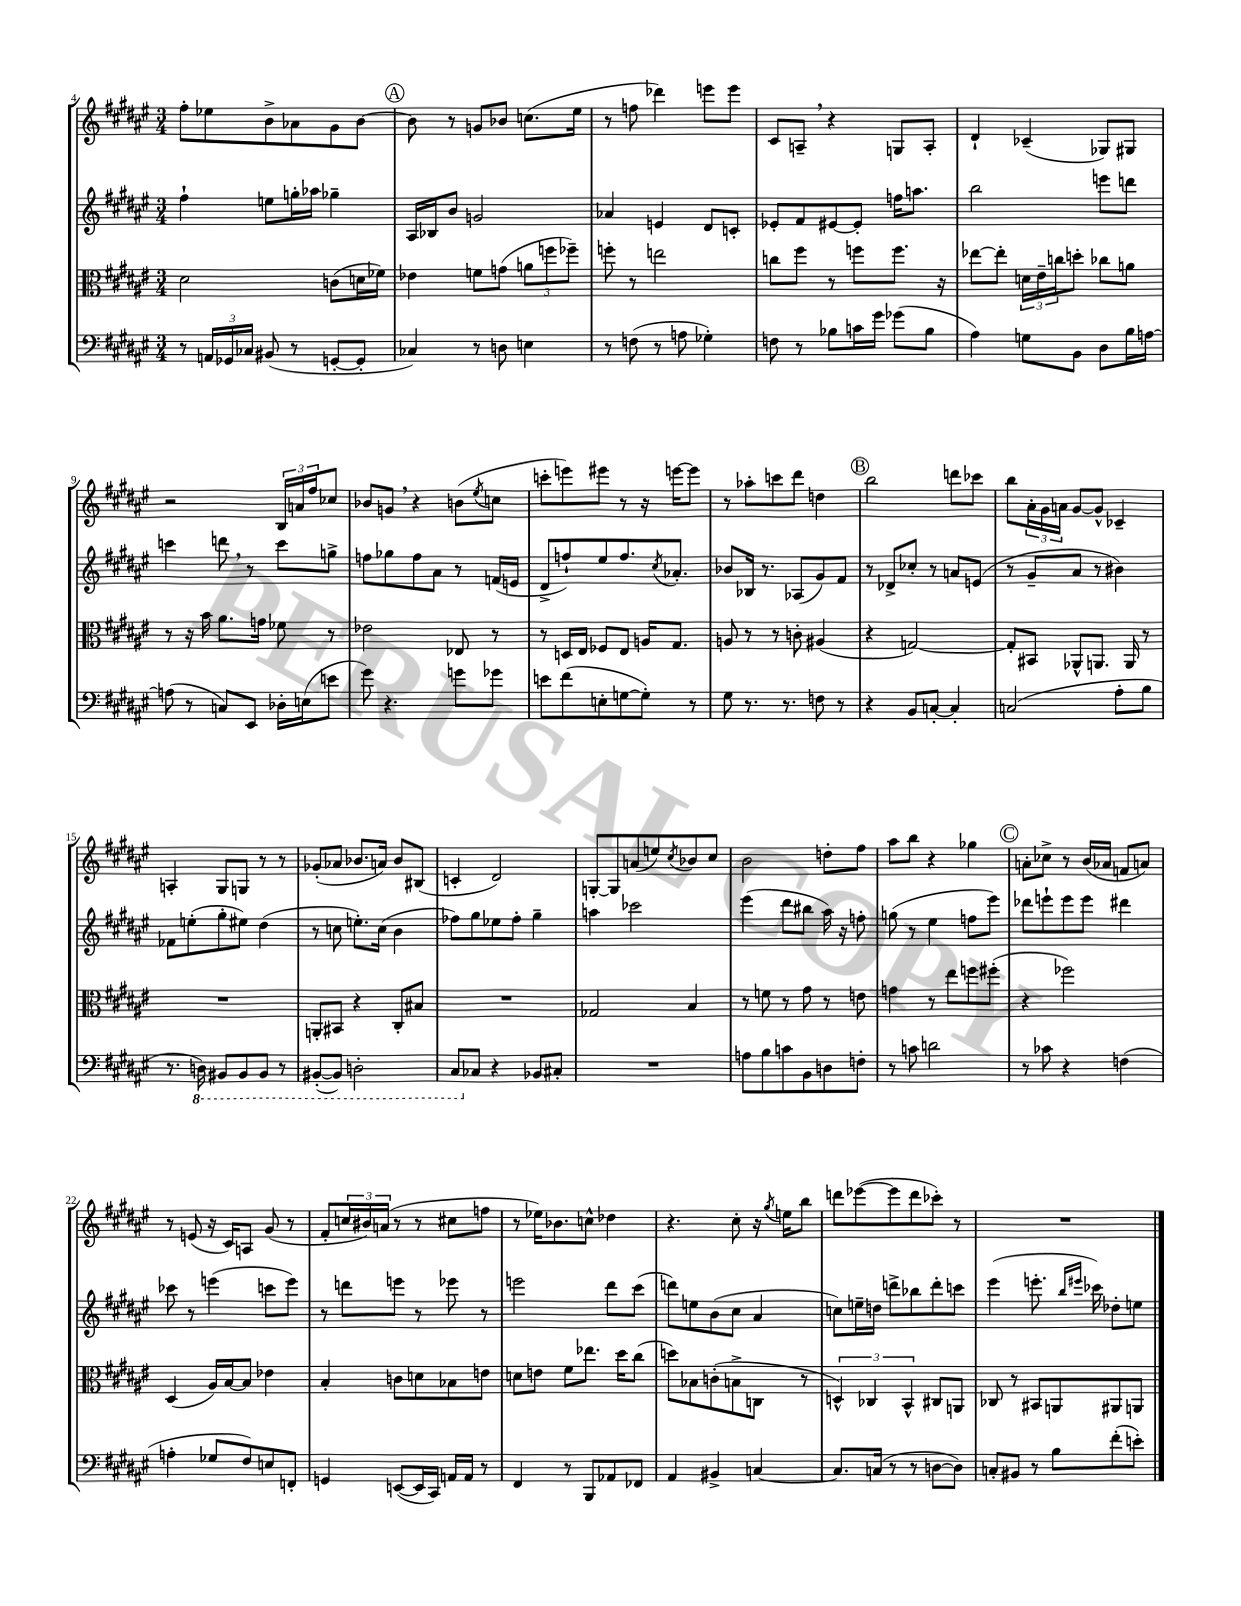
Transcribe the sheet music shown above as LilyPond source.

<<
\new StaffGroup <<
\new Staff = "s0" {
    \clef treble \key fis \major \numericTimeSignature \time 3/4
    fis''8-. ees''8 b'8-> aes'8 gis'8 b'8~ |
    \mark \markup { \circle "A" } b'8 r8 g'8 bes'8 c''8.( eis''16 |
    r8 f''8 des'''4) e'''8 e'''8 |
    cis'8 a8-- \breathe r4 g8 a8-. |
    dis'4-! ces'4--( ges8) gis8 |
    r2 \tuplet 3/2 { b16 a'16 fis''16 } ces''8 |
    bes'8 g'8 \breathe r4 b'8( \acciaccatura { eis''8 } c''8 |
    c'''8-. e'''8) eis'''8 r8 r16 e'''16~ e'''8 |
    r8 aes''8-. c'''8 dis'''8 d''4 |
    \mark \markup { \circle "B" } b''2 d'''8 ces'''8 |
    b''8 \tuplet 3/2 { ais'16-. gis'16 a'16 } gis'8~ gis'8-^ ces'4-- |
    a4-. gis8 g8 r8 r8 |
    ges'8-.( aes'8 bes'8. a'16) bes'8 bis8( |
    c'4-. dis'2) |
    g8~-. g8 a'8( e''8) \acciaccatura { cis''8 } bes'8 cis''8 |
    b'2 d''8-. fis''8 |
    ais''8 b''8 r4 ges''4 |
    \mark \markup { \circle "C" } a'8-. ces''8-> r8 b'16( aes'16 f'8 a'8) |
    r8 e'8( r16 cis'16) a8 gis'8( r8 |
    fis'8-. \tuplet 3/2 { c''16 bis'16) a'16( } r8 r8 cis''8 f''8 |
    r8 ees''16) bes'8. c''8-^ des''4 |
    r4. cis''8-. r16 \acciaccatura { gis''8 } e''16 b''8 |
    d'''8 ees'''8~( ees'''8 d'''8 ces'''8-.) r8 |
    R2. \bar "|." |
}
\new Staff = "s1" {
    \clef treble \key fis \major \numericTimeSignature \time 3/4
    fis''4-! e''8 g''16-. aes''16 ges''4-- |
    \mark \markup { \circle "A" } ais16 bes16 b'8 g'2 |
    aes'4 e'4 dis'8 c'8-. |
    ees'8-. fis'8 eis'8~ eis'8-. f''16 a''8. |
    b''2 e'''8 d'''8 |
    c'''4 d'''8 \breathe r8 c'''8 g''8-> |
    f''8 ges''8 f''8 ais'8 r8 f'16( e'16 |
    dis'8-> f''8-!) eis''8 f''8. \acciaccatura { cis''8 } aes'8.-. |
    bes'8 bes16 r8. aes8( gis'8) fis'8 |
    \mark \markup { \circle "B" } r8 des'8-> ces''8-. r8 a'8 e'8( |
    r8 gis'8-- ais'8 r8 bis'4) |
    fes'8 e''8-.( gis''8-. eis''8) dis''4( |
    r8 c''8 e''8.-.) c''16( b'4 |
    fes''8) gis''8 ees''8 fes''8-. gis''4-- |
    a''4 ces'''2 |
    eis'''4( dis'''8 bis''8 ais''16) r16 f''8-. |
    g''8( r8 eis''4 f''8 eis'''8) |
    \mark \markup { \circle "C" } des'''8 e'''8-! e'''8 e'''8 dis'''4 |
    ces'''8 r8 e'''4( c'''8 e'''8) |
    r8 d'''8 e'''8 r8 ees'''8 r8 |
    e'''2 dis'''8 cis'''8( |
    d'''8) e''8 b'8( cis''8 ais'4 |
    c''8) e''16-- d''16 d'''8-> bes''8 d'''8-. c'''8 |
    eis'''4( e'''8.-. \grace { b''16 eis'''16 } ces'''16) des''8-. e''8 \bar "|." |
}
\new Staff = "s2" {
    \clef alto \key fis \major \numericTimeSignature \time 3/4
    dis'2 c'8( d'16 fes'16) |
    \mark \markup { \circle "A" } ees'4 f'8 g'8( \tuplet 3/2 { a'8 f''8 fes''8--) } |
    f''8-. r8 e''2 |
    c''8 fis''8 r8 f''8 f''8. r16 |
    ees''8~ ees''8-. \tuplet 3/2 { d'16 eis'16-- c''16 } d''8-. ces''8 a'8 |
    r8 r16 b'16 ais'8. g'16 fes'8 r8 |
    ees'2 ees8 r8 |
    r8 d16 eis16 fes8 eis8 a16 gis8. |
    a8 r8 r8 c'8-. ais4( |
    \mark \markup { \circle "B" } r4 g2~) |
    g8-. bis,8 aes,8-^ a,8. a,16 r8 |
    R2. |
    a,8-. bis,8 r4 cis8-. bis8 |
    R2. |
    ges2 b4 |
    r8 f'8 r8 gis'8 r8 e'8 |
    g'4 r8 eis''8 f''8 fis''8-.( |
    \mark \markup { \circle "C" } r4 fes''2) |
    dis4( ais16) b16~ b8 ees'4 |
    b4-. c'8 d'8 bes8 e'8 |
    d'8 e'8 fis'8 ees''8. dis''16 cis''8( |
    d''8) bes8 c'8-.( b8-> c8 r8 |
    \tuplet 3/2 { d4-^) ces4 b,4-^ } cis8 a,8 |
    ces8 r8 bis,8 a,8 ais,8 a,8 \bar "|." |
}
\new Staff = "s3" {
    \clef bass \key fis \major \numericTimeSignature \time 3/4
    r8 \tuplet 3/2 { a,16 ges,16 ces16 } bis,8( r8 g,8~-. g,8-. |
    \mark \markup { \circle "A" } ces4) r8 d8 e4 |
    r8 f8( r8 a8 ges4-.) |
    f8 r8 bes8 c'16 gis'16 ges'8( bes8 |
    ais4) g8 b,8 dis8 b16 a16~ |
    a8( r8 c8) eis,8 des16-. e16( e'8 |
    gis'8) r4. g'8 ges'8 |
    e'8 fis'8( e8-. g8~ g8-.) r8 |
    gis8 r8. r8. f8 r8 |
    \mark \markup { \circle "B" } r4 b,8 c8~-. c4-. |
    c2( ais8-. b8 |
    r8. \ottava #-1 d,16) bis,,8 bis,,8 bis,,8 r8 |
    bis,,8~-.( bis,,8) d,2-. |
    cis,8 \ottava #0 ces8 r4 bes,8 cis8-. |
    R2. |
    a8 b8 c'8 b,8 d8 f8-. |
    r8 c'8 d'2 |
    \mark \markup { \circle "C" } r8 ces'8 r4 f4( |
    a4-. ges8 fis8) e8 f,8-. |
    g,4 e,8~( e,16 cis,16) a,16 a,16 r8 |
    fis,4 r8 b,,8 aes,8 fes,8 |
    ais,4 bis,4-> c4~ |
    c8. c16( r8 r8 d8~ d8) |
    c8-. bis,8 r8 b8 fis'8-.( e'8-.) \bar "|." |
}
>>
>>
\layout { \context { \Score currentBarNumber = #4 } }
